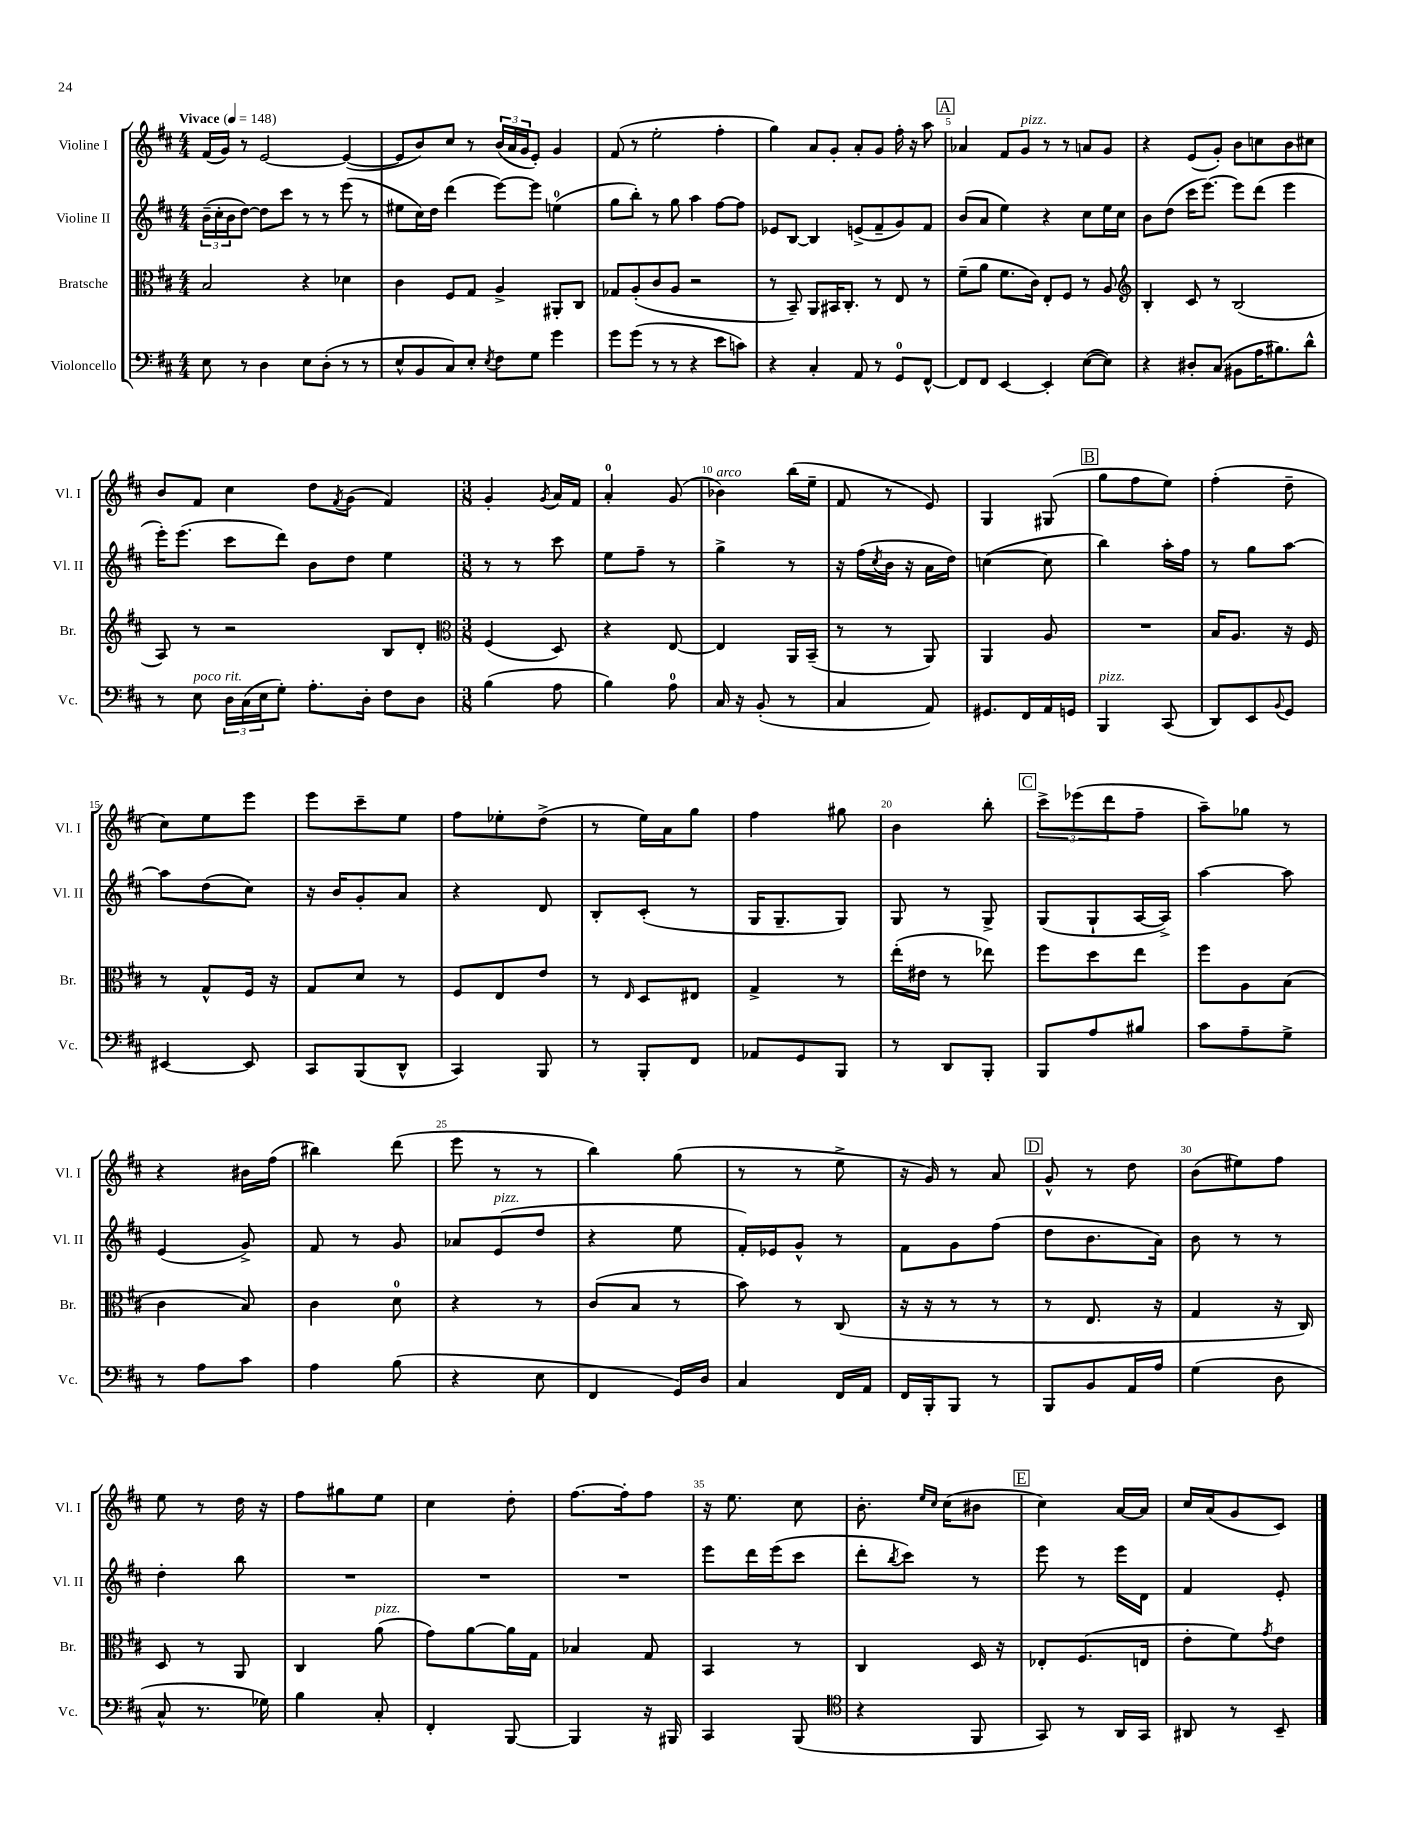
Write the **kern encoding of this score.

**kern	**kern	**kern	**kern
*staff4	*staff3	*staff2	*staff1
*clefF4	*clefC3	*clefG2	*clefG2
*k[f#c#]	*k[f#c#]	*k[f#c#]	*k[f#c#]
*M4/4	*M4/4	*M4/4	*M4/4
*MM148	*MM148	*MM148	*MM148
8E	2B	(24b~	(16f#
.	.	24cc#'	.
.	.	.	16g)
.	.	24b	.
8r	.	[8dd)	8r
4D	.	8dd]	[2e
.	.	8ccc#	.
8E	4r	8r	.
(8D'	.	8r	.
8r	4d-	(8eee	(4e_
8r	.	8r	.
=	=	=	=
8E^^	4c#	8ee#	8e]
8BB	.	16cc#)	8b)
.	.	16dd	.
8C#)	8F#	(4ddd	8cc#
8E'	8G	.	8r
8qE	.	.	.
8F#	4A^	[8eee)	(24b
.	.	.	24a
.	.	.	24g
8G	.	8eee]	8e')
4g	8AA#'	(4ee	4g
.	8C#	.	.
=	=	=	=
8g	8G-	8gg	(8f#
(8g	(8A'	8bb')	8r
8r	8c#	8r	2ee'
8r	8A	8gg	.
4r	2r	4aa	.
8e	.	[8ff#	4ff#'
8c)	.	8ff#]	.
=	=	=	=
4r	8r	8e-	4gg)
.	8BB~)	[8B	.
4C#'	8AA	4B]	8a
.	16BB#	.	8g'
.	8.C#'	.	.
8AA	.	(8e^	8a'
8r	8r	8f#~	8g
8GG	8E	8g)	16ff#'
.	.	.	16r
[8FF#^^	8r	8f#	8aa
=	=	=	=
8FF#]	(8f#~	(8b	4a-
8FF#	8a	8a	.
[4EE	8.f#	4ee)	8f#
.	.	.	8g
.	16c#)	.	.
4EE']	8E'	4r	8r
.	8F#	.	8r
([8E	8r	8cc#	8a
8E])	8A	16ee	8g
.	.	16cc#	.
=	=	=	=
*	*clefG2	*	*
4r	4B'	8b	4r
.	.	(8dd	.
8D#'	8c#	16ccc#	(8e
.	.	[8.eee)	.
(8C#	8r	.	8g')
8BB#	(2B	8eee]	8b
16A	.	(8ddd	8cc
8.B#)	.	.	.
.	.	4eee	8b
8d^^	.	.	8cc#
=	=	=	=
8r	8A)	16eee')	8b
.	.	(8.eee	.
8E	8r	.	8f#
24D	2r	8ccc#	4cc#
(24C#	.	.	.
24E	.	.	.
8G')	.	8ddd)	.
8.A'	.	8b	8dd
.	.	.	8qf#
.	.	8dd	(8g
16D'	.	.	.
8F#	8B	4ee	4f#)
8D	8d'	.	.
=	=	=	=
*	*clefC3	*	*
*M3/8	*M3/8	*M3/8	*M3/8
(4B	(4F#	8r	4g'
.	.	8r	.
.	.	.	8qg
8A	8D)	8ccc#	16a
.	.	.	16f#
=	=	=	=
4B)	4r	8ee	4a'
.	.	8ff#~	.
8A	[8E	8r	(8g
=	=	=	=
16C#	4E]	4gg^	4b-)
16r	.	.	.
(8BB'	.	.	.
8r	16AA	8r	(16bb
.	(16BB~	.	16ee~
=	=	=	=
4C#	8r	16r	8f#
.	.	(16ff#	.
.	.	8qcc#	.
.	8r	16b	8r
.	.	16r	.
8AA)	8AA)	16a	8e)
.	.	16dd)	.
=	=	=	=
8.GG#	4AA	([4cc	4G
16FF#	.	.	.
16AA	8A	8cc]	(8G#
16GG	.	.	.
=	=	=	=
4BBB	4.r	4bb)	8gg
.	.	.	8ff#
(8CC#	.	16aa'	8ee)
.	.	16ff#	.
=	=	=	=
8DD)	16B	8r	(4ff#'
.	8.A	.	.
8EE	.	8gg	.
8qqBB	.	.	.
8GG	16r	[8aa	8dd~
.	16F#	.	.
=	=	=	=
[4EE#	8r	8aa]	8cc#)
.	8G^^	(8dd	8ee
8EE#]	16F#	8cc#)	8eee
.	16r	.	.
=	=	=	=
8CC#	8G	16r	8eee
.	.	16b	.
(8BBB	8d	8g'	8ccc#~
8DD^^	8r	8a	8ee
=	=	=	=
4CC#)	8F#	4r	8ff#
.	8E	.	8ee-'
8BBB	8e	8d	(8dd^
=	=	=	=
8r	8r	8B'	8r
.	16qqE	.	.
8BBB'	8D	(8c#'	16ee)
.	.	.	16a
8FF#	8E#	8r	8gg
=	=	=	=
8AA-	4G^	16G	4ff#
.	.	8.G~	.
8GG	.	.	.
8BBB	8r	8G)	8gg#
=	=	=	=
8r	(16ee'	8G	4b
.	16e#	.	.
8DD	8r	8r	.
8BBB'	8ee-)	8G^	8bb'
=	=	=	=
8BBB	8ff#	(8G	12ccc#^
.	.	.	(12eee-
8A	8dd	8G`	.
.	.	.	12ddd
8B#	8ee	[16A	8ff#~
.	.	16A^])	.
=	=	=	=
8c#	8ff#	[4aa	8aa~)
8A~	8A	.	8gg-
8G^	(8B	8aa]	8r
=	=	=	=
8r	4c#	(4e	4r
8A	.	.	.
8c#	8B)	8g^)	16b#
.	.	.	(16ff#
=	=	=	=
4A	4c#	8f#	4bb#)
.	.	8r	.
(8B	8d	8g	(8ddd
=	=	=	=
4r	4r	8a-	8eee
.	.	(8e	8r
8E	8r	8dd	8r
=	=	=	=
4FF#	(8c#	4r	4bb)
.	8B	.	.
16GG)	8r	8ee	(8gg
16D	.	.	.
=	=	=	=
4C#	8b)	16f#')	8r
.	.	16e-	.
.	8r	8g^^	8r
16FF#	(8C#	8r	8ee^
16AA	.	.	.
=	=	=	=
16FF#	16r	8f#	16r
16BBB'	16r	.	16g)
8BBB	8r	8g	8r
8r	8r	(8ff#	8a
=	=	=	=
8BBB	8r	8dd	8g^^
8BB	8.E	8.b	8r
16AA	.	.	8dd
16A	16r	16a)	.
=	=	=	=
(4G	4G	8b	(8b
.	.	8r	8ee#)
8D	16r	8r	8ff#
.	16C#)	.	.
=	=	=	=
8C#^^	8D	4dd'	8ee
8.r	8r	.	8r
.	8AA	8bb	16dd
16G-)	.	.	16r
=	=	=	=
4B	4C#	4.r	8ff#
.	.	.	8gg#
8C#'	(8a	.	8ee
=	=	=	=
4FF#'	8g)	4.r	4cc#
.	[8a	.	.
[8BBB	16a]	.	8dd'
.	16G	.	.
=	=	=	=
4BBB]	4B-	4.r	[8.ff#
.	.	.	16ff#']
16r	8G	.	8ff#
16BBB#	.	.	.
=	=	=	=
4CC#	4BB	8eee	16r
.	.	.	8.ee
.	.	16ddd	.
.	.	(16eee	.
(8BBB	8r	8ccc#	8cc#
=	=	=	=
*clefC4	*	*	*
4r	4C#	8ddd'	8.b'
.	.	8qbb	.
.	.	8ccc#)	.
.	.	.	16qqee
.	.	.	16qqcc#
.	.	.	(16cc#
8FF#	16D	8r	8b#
.	16r	.	.
=	=	=	=
8GG)	8E-'	8eee	4cc#)
8r	(8.F#	8r	.
16AA	.	16eee	[16a
16GG	16E	16d	16a]
=	=	=	=
8AA#	8e'	4f#	16cc#
.	.	.	(16a
8r	8f#)	.	8g
.	8qg	.	.
8BB~	8e	8e'	8c#)
==	==	==	==
*-	*-	*-	*-
